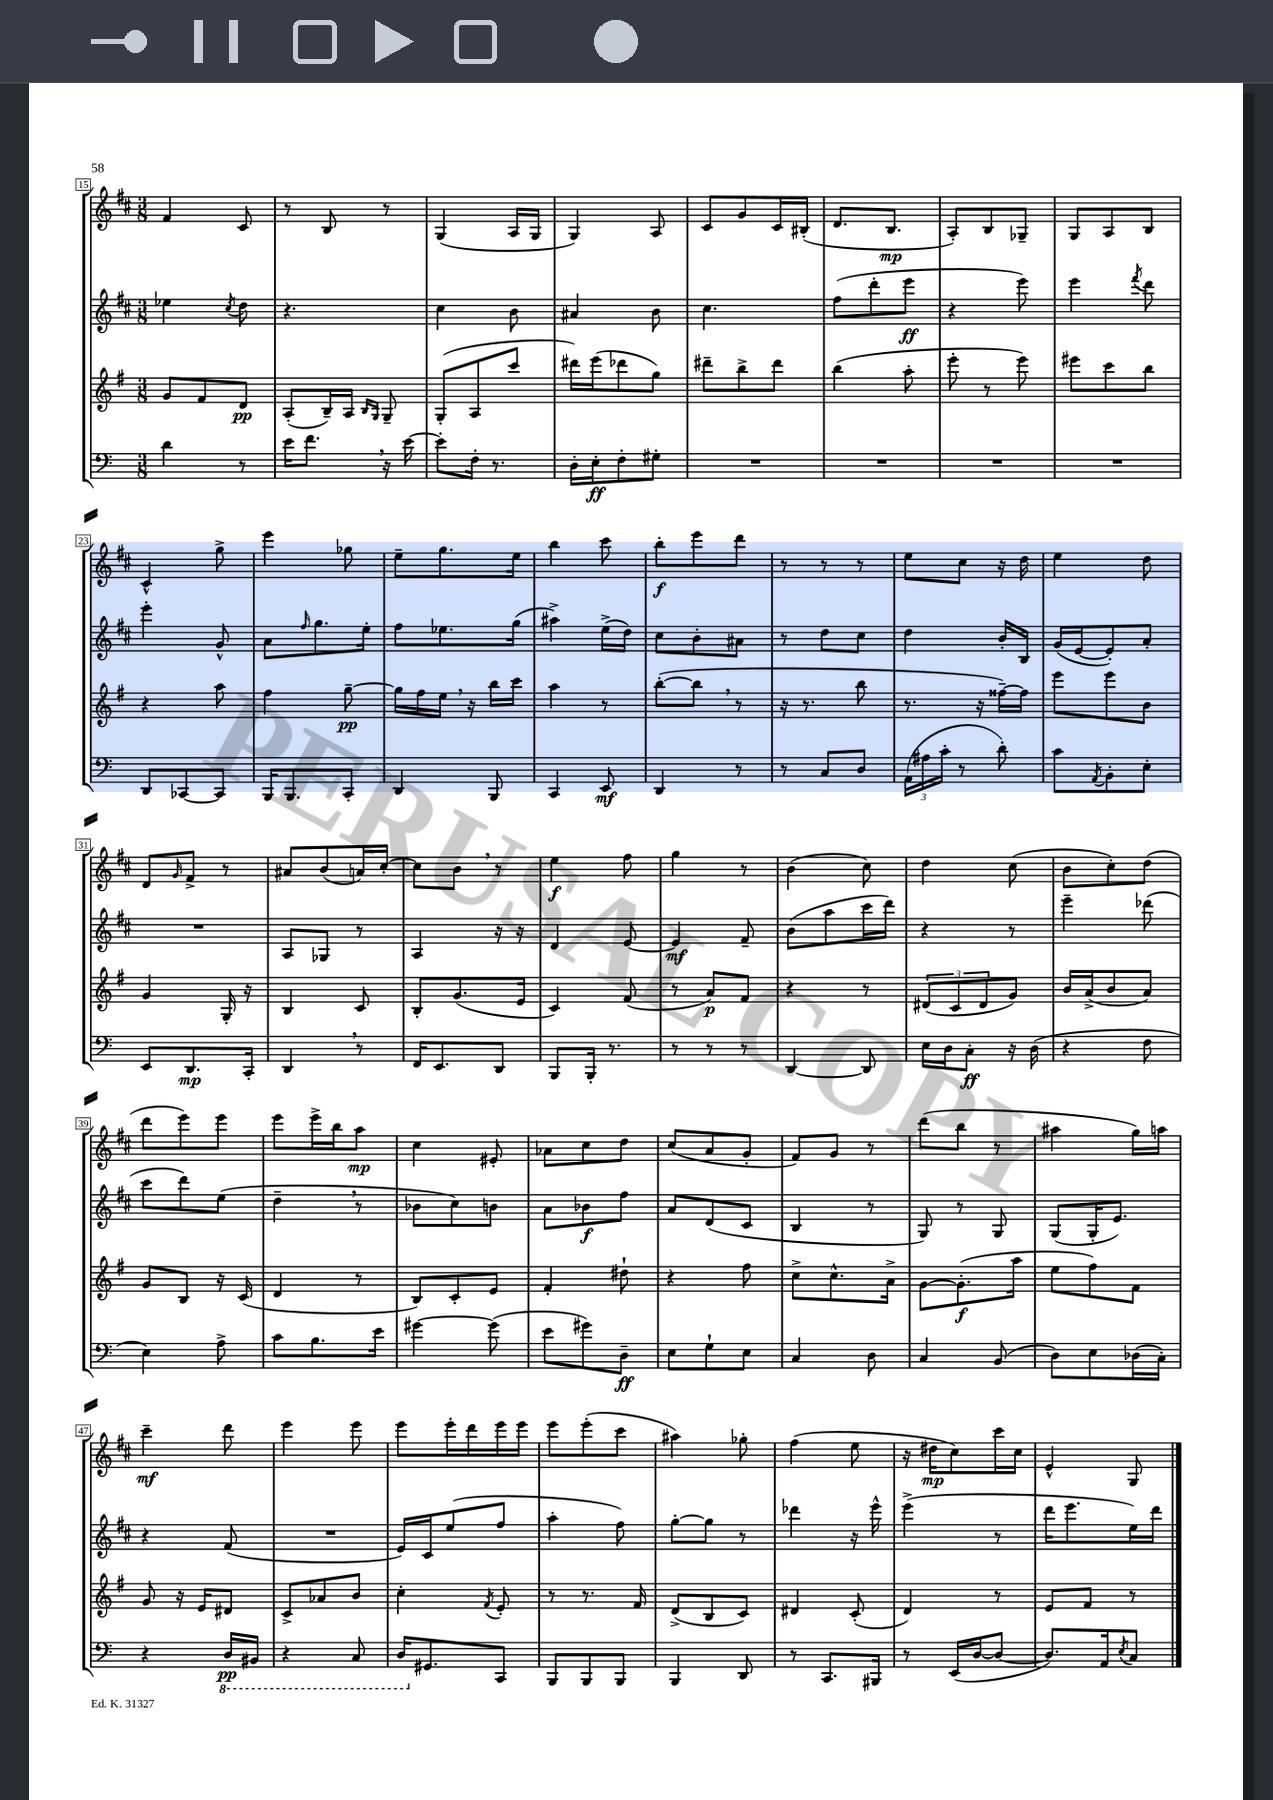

**kern	**dynam	**kern	**dynam	**kern	**dynam	**kern	**dynam
*part4	*part4	*part3	*part3	*part2	*part2	*part1	*part1
*staff4	*staff4	*staff3	*staff3	*staff2	*staff2	*staff1	*staff1
*clefF4	*	*clefG2	*	*clefG2	*	*clefG2	*
*k[]	*	*k[f#]	*	*k[f#c#]	*	*k[f#c#]	*
*M3/8	*	*M3/8	*	*M3/8	*	*M3/8	*
=15	=15	=15	=15	=15	=15	=15	=15
4d\	.	8g/L	.	4ee-X\	.	4f#/	.
.	.	8f#/	.	.	.	.	.
.	.	.	.	8qcc#/	.	.	.
8r	.	8d/J	pp	8dd\	.	8c#/	.
=16	=16	=16	=16	=16	=16	=16	=16
16e\KL	.	(8A'/L	.	4.r	.	8r	.
8.f,\J	.	.	.	.	.	.	.
.	.	16B~/L)	.	.	.	8B/	.
.	.	16A/JJ	.	.	.	.	.
.	.	16qqB/LL	.	.	.	.	.
.	.	16qqG/JJ	.	.	.	.	.
16r	.	8G~/	.	.	.	8r	.
[16e\	.	.	.	.	.	.	.
=17	=17	=17	=17	=17	=17	=17	=17
8e'\L]	.	(8G'/L	.	4cc#\	.	(4G/	.
16F'\Jk	.	8A/	.	.	.	.	.
8.r	.	.	.	.	.	.	.
.	.	8ccc/J	.	8b\	.	16A/LL	.
.	.	.	.	.	.	16G/JJ	.
=18	=18	=18	=18	=18	=18	=18	=18
16D'\LL	.	16ddd#X\LL)	.	4a#X/	.	4G/)	.
16E'\J	ff	(16eee\J	.	.	.	.	.
8F'\	.	8ddd-X\	.	.	.	.	.
8G#X'\J	.	8gg\J)	.	8b\	.	8A/	.
=19	=19	=19	=19	=19	=19	=19	=19
4.r	.	8ddd#X~\L	.	4.cc#\	.	8c#/L	.
.	.	8bb^\	.	.	.	8g/	.
.	.	8ddd#\J	.	.	.	16c#/L	.
.	.	.	.	.	.	(16B#X'/JJ	.
=20	=20	=20	=20	=20	=20	=20	=20
4.r	.	(4bb\	.	(8ff#\L	.	8.d/L	.
.	.	.	.	8ddd'\	.	.	.
.	.	.	.	.	.	8.B/J	mp
.	.	8aa'\	.	8eee\J	ff	.	.
=21	=21	=21	=21	=21	=21	=21	=21
4.r	.	8eee'\	.	4r	.	8A'/L)	.
.	.	8r	.	.	.	8B/	.
.	.	8eee\)	.	8eee\)	.	8G-X~/J	.
=22	=22	=22	=22	=22	=22	=22	=22
4.r	.	8eee#X\L	.	4eee\	.	8G/L	.
.	.	8ccc\	.	.	.	8A/	.
.	.	.	.	8qfff#/	.	.	.
.	.	8bb\J	.	8ddd\	.	8B/J	.
!!LO:LB:g=z
=23	=23	=23	=23	=23	=23	=23	=23
8DD/L	.	4r	.	4eee'\	.	4c#^^/	.
[8CC-X/	.	.	.	.	.	.	.
8CC-/J]	.	8aa\	.	8g^^/	.	8gg^\	.
=24	=24	=24	=24	=24	=24	=24	=24
16BBB/KL	.	4ff#\	.	8a\L	.	4eee\	.
8.BBB/	.	.	.	.	.	.	.
.	.	.	.	16qqff#/	.	.	.
.	.	.	.	8.gg\	.	.	.
8CC'/J	.	[8gg~\	pp	.	.	8gg-X\	.
.	.	.	.	16ee'\Jk	.	.	.
=25	=25	=25	=25	=25	=25	=25	=25
4DD/	.	16gg\LL]	.	8ff#\L	.	8ee~\L	.
.	.	16ff#\	.	.	.	.	.
.	.	16ee,\JJ	.	8.ee-X\	.	8.gg\	.
.	.	16r	.	.	.	.	.
8BBB/	.	16bb\LL	.	.	.	.	.
.	.	16ccc\JJ	.	(16gg\Jk	.	16ee\Jk	.
=26	=26	=26	=26	=26	=26	=26	=26
4CC/	.	4aa\	.	4aa#X^\)	.	4bb\	.
8EE/	mf	8r	.	(16ee^\LL	.	8ccc#\	.
.	.	.	.	16dd\JJ)	.	.	.
=27	=27	=27	=27	=27	=27	=27	=27
4DD/	.	([8bb'\L	.	8cc#\L	.	8bb'\L	f
.	.	8bb,\J]	.	8b'\	.	8eee\	.
8r	.	8r	.	8a#X\J	.	8ddd\J	.
=28	=28	=28	=28	=28	=28	=28	=28
8r	.	16r	.	8r	.	8r	.
.	.	8.r	.	.	.	.	.
8C/L	.	.	.	8dd\L	.	8r	.
8D/J	.	8bb\	.	8cc#\J	.	8r	.
=29	=29	=29	=29	=29	=29	=29	=29
(24AA\LL	.	8.r	.	4dd\	.	8ee\L	.
24A#X\	.	.	.	.	.	.	.
24c'\JJ	.	.	.	.	.	.	.
8r	.	.	.	.	.	8cc#\J	.
.	.	16r	.	.	.	.	.
8d'\)	.	[16ff##X~\LL)	.	16b'/LL	.	16r	.
.	.	16ff##\JJ]	.	16B/JJ	.	16dd\	.
=30	=30	=30	=30	=30	=30	=30	=30
8c\L	.	8eee\L	.	(16g/LL	.	4ee\	.
.	.	.	.	[16e/J	.	.	.
8qAA/	.	.	.	.	.	.	.
8BB'\	.	8eee\	.	8e'/])	.	.	.
8E'\J	.	8b\J	.	8a'/J	.	8dd\	.
!!LO:LB:g=z
=31	=31	=31	=31	=31	=31	=31	=31
8EE/L	.	4g/	.	4.r	.	8d/L	.
.	.	.	.	.	.	16qqg/	.
8.DD/	mp	.	.	.	.	8f#^/J	.
.	.	16G'/	.	.	.	8r	.
16CC'/Jk	.	16r	.	.	.	.	.
=32	=32	=32	=32	=32	=32	=32	=32
4DD,/	.	4B/	.	8A/L	.	8a#X/L	.
.	.	.	.	8G-X/J	.	(8b/	.
8r	.	8c/	.	8r	.	16an/L)	.
.	.	.	.	.	.	[16cc#'/JJ	.
=33	=33	=33	=33	=33	=33	=33	=33
16FF/KL	.	8B'/L	.	4A/	.	8cc#\L]	.
8.EE/	.	.	.	.	.	.	.
.	.	(8.g/	.	.	.	8b,\J	.
8DD/J	.	.	.	16r	.	8r	.
.	.	16e/Jk	.	16r	.	.	.
=34	=34	=34	=34	=34	=34	=34	=34
8BBB/L	.	4c/)	.	4d/	.	4ee\	f
16BBB'/Jk	.	.	.	.	.	.	.
8.r	.	.	.	.	.	.	.
.	.	(8f#/	.	[8e/	.	8ff#\	.
=35	=35	=35	=35	=35	=35	=35	=35
8r	.	8r	.	4e/]	mf	4gg\	.
8r	.	8a/L)	p	.	.	.	.
8r	.	8f#/J	.	8f#~/	.	8r	.
=36	=36	=36	=36	=36	=36	=36	=36
[4DD/	.	4r	.	(8b\L	.	(4b\	.
.	.	.	.	8aa\	.	.	.
8DD/]	.	8r	.	16ccc#\L	.	8cc#\)	.
.	.	.	.	16ddd\JJ)	.	.	.
=37	=37	=37	=37	=37	=37	=37	=37
16E\LL	.	(12d#X/L	.	4r	.	4dd\	.
16D\J	.	.	.	.	.	.	.
.	.	12c/	.	.	.	.	.
8C'\J	ff	.	.	.	.	.	.
.	.	12d#/	.	.	.	.	.
16r	.	8g/J)	.	8r	.	(8cc#\	.
(16D\	.	.	.	.	.	.	.
=38	=38	=38	=38	=38	=38	=38	=38
4r	.	16b/LL	.	4eee~\	.	8b\L	.
.	.	(16a^/J	.	.	.	.	.
.	.	8b/	.	.	.	8cc#'\)	.
8F\	.	8a/J)	.	(8ddd-X\	.	(8dd\J	.
!!LO:LB:g=z
=39	=39	=39	=39	=39	=39	=39	=39
4E\)	.	8g/L	.	8ccc#\L	.	8ddd\L	.
.	.	8B/J	.	8ddd\)	.	8eee\)	.
8A^\	.	16r	.	(8ee\J	.	8eee\J	.
.	.	(16c/	.	.	.	.	.
=40	=40	=40	=40	=40	=40	=40	=40
8c\L	.	4d/	.	4dd~,\	.	8eee\L	.
8.B\	.	.	.	.	.	16eee^\L	.
.	.	.	.	.	.	16bb\J	.
.	.	8r	.	8r	.	8aa\J	mp
16e\Jk	.	.	.	.	.	.	.
=41	=41	=41	=41	=41	=41	=41	=41
[4g#X\	.	8B/L)	.	8b-X\L	.	4cc#\	.
.	.	8c'/	.	8cc#\)	.	.	.
(8g#\]	.	8e/J	.	8bn\J	.	8e#X'/	.
=42	=42	=42	=42	=42	=42	=42	=42
8e\L	.	4f#'/	.	8a\L	.	8a-X\L	.
8g#X\)	.	.	.	8b-X\	f	8cc#\	.
8D~\J	ff	8dd#X`\	.	8ff#\J	.	8dd\J	.
=43	=43	=43	=43	=43	=43	=43	=43
8E\L	.	4r	.	8a/L	.	(8cc#/L	.
8G`\	.	.	.	(8d/	.	8a/	.
8E\J	.	8ff#\	.	8c#/J	.	8g'/J	.
=44	=44	=44	=44	=44	=44	=44	=44
4C/	.	8cc^\L	.	4B/	.	8f#/L)	.
.	.	8.cc^^\	.	.	.	8g/J	.
8D\	.	.	.	8r	.	8r	.
.	.	16a^\Jk	.	.	.	.	.
=45	=45	=45	=45	=45	=45	=45	=45
4C/	.	[8g\L	.	8G/)	.	(8ddd\L	.
.	.	(8.g'\]	f	8r	.	8bb\J	.
(8BB/	.	.	.	8G/	.	8r	.
.	.	16aa\Jk	.	.	.	.	.
=46	=46	=46	=46	=46	=46	=46	=46
8D\L)	.	8ee\L	.	(8G/L	.	4aa#X\	.
8E\	.	8ff#\)	.	16G'/K	.	.	.
.	.	.	.	8.e/J)	.	.	.
(16D-X\L	.	8f#\J	.	.	.	16gg\LL)	.
16C'\JJ)	.	.	.	.	.	16aan\JJ	.
!!LO:LB:g=z
=47	=47	=47	=47	=47	=47	=47	=47
4r	.	8g/	.	4r	.	4ccc#~\	mf
.	.	16r	.	.	.	.	.
.	.	16e/KL	.	.	.	.	.
*8ba	*	*	*	*	*	*	*
16DD/LL	pp	8d#X/J	.	(8f#/	.	8ddd\	.
16BBB#X/JJ	.	.	.	.	.	.	.
=48	=48	=48	=48	=48	=48	=48	=48
4r	.	8c^/L	.	4.r	.	4eee\	.
.	.	8a-X/	.	.	.	.	.
8CC/	.	8b/J	.	.	.	8eee\	.
=49	=49	=49	=49	=49	=49	=49	=49
16DD/KL	.	4cc'\	.	16e/LL)	.	8eee\L	.
*X8ba	*	*	*	*	*	*	*
8.GG#X/	.	.	.	16c#/J	.	.	.
.	.	.	.	(8ee/	.	16eee'\L	.
.	.	.	.	.	.	16ddd\	.
.	.	8qf#/	.	.	.	.	.
8CC/J	.	8e'/	.	8ff#/J	.	16eee\	.
.	.	.	.	.	.	16eee\JJ	.
=50	=50	=50	=50	=50	=50	=50	=50
8BBB/L	.	8r	.	4aa'\	.	8eee\L	.
8BBB/	.	8.r	.	.	.	(8eee'\	.
8BBB/J	.	.	.	8ff#\)	.	8ccc#\J	.
.	.	16f#/	.	.	.	.	.
=51	=51	=51	=51	=51	=51	=51	=51
4BBB/	.	(8d^/L	.	[8gg'\L	.	4aa#X\)	.
.	.	8B/	.	8gg\J]	.	.	.
8DD/	.	8c/J)	.	8r	.	8gg-X'\	.
=52	=52	=52	=52	=52	=52	=52	=52
8r	.	4d#X/	.	4ddd-X\	.	(4ff#\	.
8.CC/L	.	.	.	.	.	.	.
.	.	(8c'/	.	16r	.	8ee\	.
16BBB#X/Jk	.	.	.	16eee^^\	.	.	.
=53	=53	=53	=53	=53	=53	=53	=53
8r	.	4d/)	.	(4eee^\	.	16r	.
.	.	.	.	.	.	16dd#X\KL	mp
(16EE/LL	.	.	.	.	.	8cc#\)	.
[16D/J	.	.	.	.	.	.	.
8D/J_	.	8r	.	8r	.	16ccc#\L	.
.	.	.	.	.	.	16cc#\JJ	.
=54	=54	=54	=54	=54	=54	=54	=54
8.D/L])	.	8e/L	.	16ddd\KL	.	4e^^/	.
.	.	.	.	8.eee\	.	.	.
.	.	8f#/J	.	.	.	.	.
16AA/k	.	.	.	.	.	.	.
8qE/	.	.	.	.	.	.	.
8C/J	.	8r	.	16ee\L)	.	8G/	.
.	.	.	.	16ddd\JJ	.	.	.
==	==	==	==	==	==	==	==
*-	*-	*-	*-	*-	*-	*-	*-
